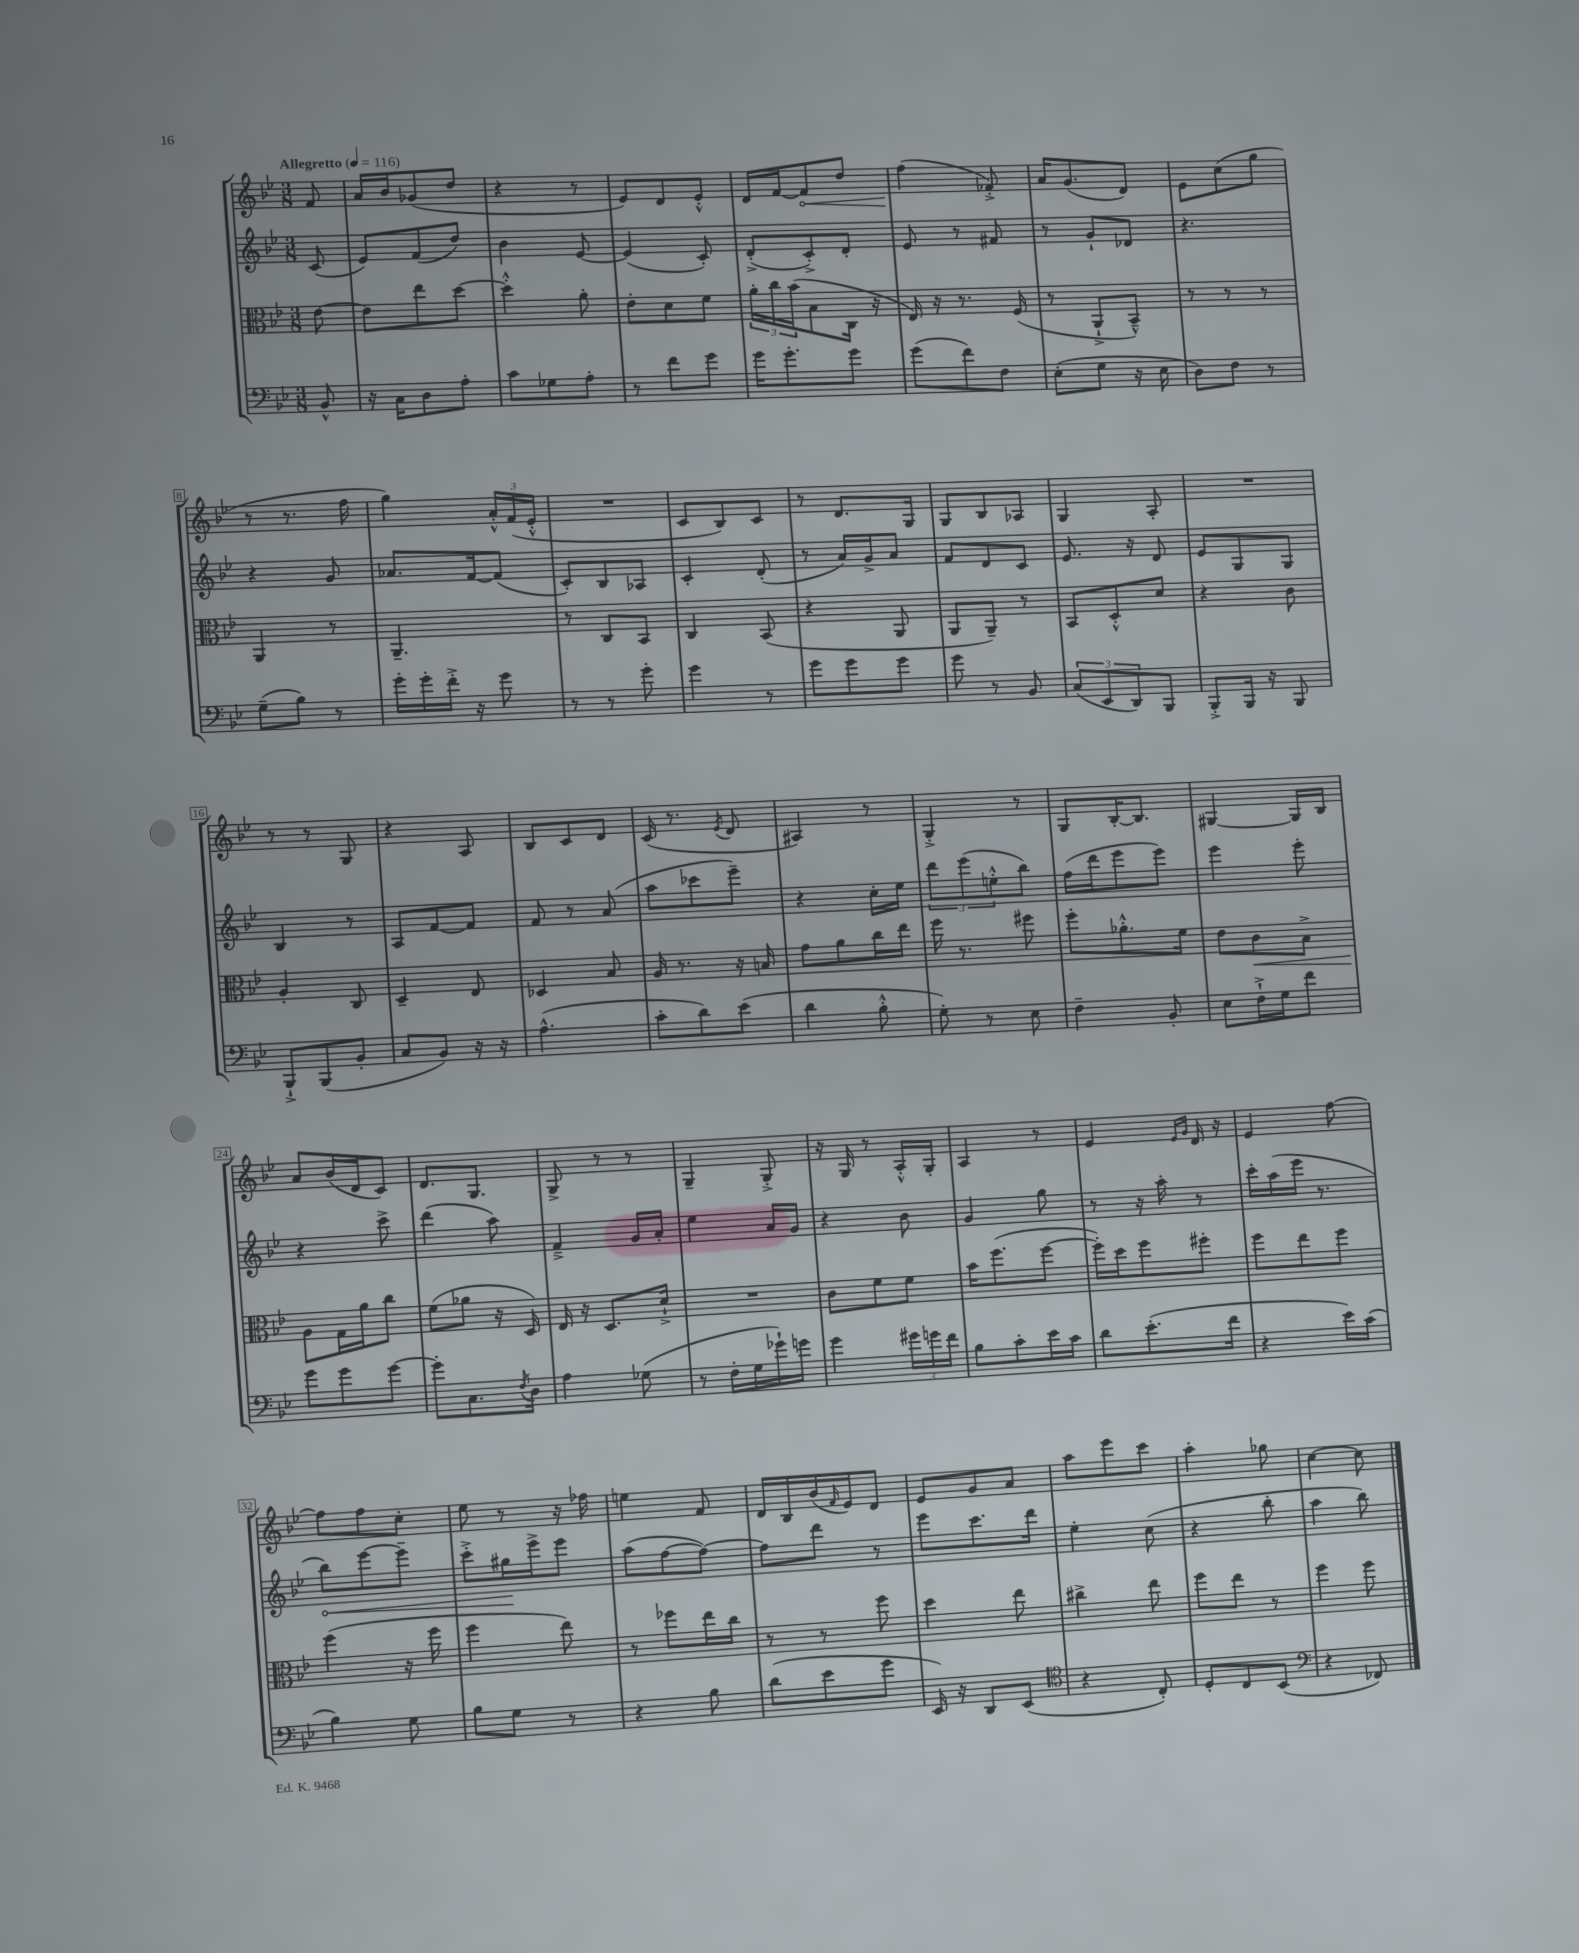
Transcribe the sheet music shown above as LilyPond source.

<<
\new StaffGroup <<
\new Staff = "s0" {
    \clef treble \key bes \major \numericTimeSignature \time 3/8 \partial 8 \tempo "Allegretto" 4 = 116
    f'8 |
    a'16 bes'16 ges'8( d''8 |
    r4 r8 |
    ees'8) d'8 ees'8-.-^ |
    d'16 f'16~ \once \override Hairpin.circled-tip = ##t f'8\< d''8 |
    f''4\!( fes'8-.->) |
    a'16 g'8.( d'8) |
    ees'8 c''8( g''8 |
    r8 r8. f''16 |
    g''4) \tuplet 3/2 { a'16-.-^ f'16( ees'16-.-^ } |
    R4. |
    c'8 bes8) c'8 |
    r8 d'8. g16 |
    g8 bes8 aes8 |
    g4 a8-. |
    R4. |
    r8 r8 g8 |
    r4 a8 |
    bes8 c'8 d'8 |
    c'16( r8. \acciaccatura { ees'8 } d'8 |
    ais4) r8 |
    g4-.-> r8 |
    g8 bes16~-. bes8. |
    gis4~ gis16 bes16 |
    a'8 bes'16( d'16 c'8) |
    d'8. g8. |
    g8-> r8 r8 |
    g4-- g8-.-> |
    r16 g16 r8 a16-.-^ g16-. |
    a4 r8 |
    ees'4 \grace { ees'16 g'16 } d'16 r16 |
    ees'4 f''8~ |
    f''8 f''8 c''8-. |
    ees''8 r8 r16 fes''16 |
    e''4 f'8 |
    d'16 bes16 bes'16( \grace { f'16 } ees'16) d'8 |
    ees'8 g'8 a'8 |
    a''8 ees'''8 c'''8 |
    a''4-. ges''8 |
    c''4~ c''8 \bar "|." |
}
\new Staff = "s1" {
    \clef treble \key bes \major \numericTimeSignature \time 3/8 \partial 8
    c'8( |
    ees'8) f'8( d''8) |
    bes'4 ees'8~ |
    ees'4( c'8-.) |
    d'8-.->( c'8-.->) d'8-. |
    ees'8 r8 fis'8 |
    r8 g'8-! des'8 |
    r4. |
    r4 g'8 |
    aes'8. f'16~ f'8( |
    c'8-.) bes8 aes8 |
    c'4-. d'8-.( |
    r8 a'16) g'16-> a'8 |
    f'8 d'8 c'8 |
    ees'8. r16 d'8 |
    ees'8 g8 g8 |
    bes4 r8 |
    a8 f'8~ f'8 |
    f'8 r8 a'8( |
    a''8 ces'''8 ees'''8--) |
    r4 c''16-. ees''16 |
    \tuplet 3/2 { d'''8 ees'''8( e''8-.-^ } bes''8) |
    f''16( d'''16 ees'''8 ees'''8) |
    ees'''4 ees'''8-. |
    r4 c'''8-> |
    d'''4( a''8) |
    f'4---> g'16 a'16-. |
    ees''4 a'16 g'16 |
    r4 bes'8 |
    g'4 g''8 |
    r8 r16 a''16-. r8 |
    c'''16-. a''16( ees'''16 r8. |
    \once \override Hairpin.circled-tip = ##t bes''8\<) ees'''8~ ees'''8-- |
    c'''8-.-> gis''16\! ees'''16-> ees'''8 |
    a''8( f''8~ f''8~) |
    f''8 d'''8 r8 |
    ees'''8 c'''8. d'''16 |
    ees''4-. c''8( |
    r4 bes''8-. |
    a''4 bes''8) \bar "|." |
}
\new Staff = "s2" {
    \clef alto \key bes \major \numericTimeSignature \time 3/8 \partial 8
    ees'8~ |
    ees'8 ees''8 d''8~ |
    d''4-.-^ a'8-. |
    ees'8-. d'8 f'8 |
    \tuplet 3/2 { a'16-. c''16 bes'16( } bes8 c16 r16 |
    ees16) r16 r8. f16( |
    r8 a,8-!-> bes,8---^) |
    r8 r8 r8 |
    a,4 r8 |
    a,4.-- |
    r8 c8 bes,8 |
    c4 bes,8( |
    r4 a,8 |
    a,8 a,8--) r8 |
    bes,8 d8-.-^ d'8 |
    r4 c'8 |
    a4-. c8 |
    d4-- ees8 |
    des4 bes8 |
    a16 r8. r16 b16 |
    g'8 a'8 c''16 ees''16 |
    f''16 r8. fis''8 |
    f''8-. aes'8.-.-^ f'16 |
    ees'8 c'8\< bes8-> |
    a8\! g16 a'16 c''8 |
    f'8( aes'8 r16 d16) |
    ees16 r16 d8. d'16-!-> |
    R4. |
    c'8 f'8 f'8 |
    bes'16 f''8.( f''8~ |
    f''16-.) d''16 f''8 fis''8-. |
    f''8 ees''8 f''8 |
    f''4( r16 f''16 |
    f''4 ees''8) |
    r8 fes''8 ees''16 c''16 |
    r8 r8 f''8 |
    d''4 ees''8 |
    cis''4-> ees''8 |
    f''8 ees''8 r8 |
    f''4 f''8 \bar "|." |
}
\new Staff = "s3" {
    \clef bass \key bes \major \numericTimeSignature \time 3/8 \partial 8
    bes,8-^ |
    r16 c16 d8 a8-. |
    c'8 ges8 a8-. |
    r8 f'8 g'8 |
    g'16 g'8.-. g'8 |
    g'8( f'8) f8 |
    ees8-.( g8 r16 ees16 |
    d8) f8 r8 |
    g8--( bes8) r8 |
    g'16-. g'16-. f'16-.-> r16 g'8 |
    r8 r8 g'8-. |
    g'4 r8 |
    g'8 g'8 g'8 |
    g'8 r8 bes,8 |
    \tuplet 3/2 { c8( ees,8 d,8) } bes,,8 |
    bes,,8-.-> bes,,16 r16 bes,,8 |
    bes,,8-!-> bes,,8( bes,8-. |
    c8 bes,8) r16 r16 |
    a4.-^( |
    c'8-. d'8) ees'8( |
    d'4 bes8-.-^ |
    g8-.) r8 ees8 |
    f4-- bes,8-. |
    ees8 f16-!-> g16 f'8 |
    g'8 g'8 g'8~ |
    g'8-. c8. \acciaccatura { f8 } d16 |
    a4 ges8( |
    r8 f16-. g16 ges'16-!) g'16 |
    g'4 \tuplet 3/2 { gis'16 g'16 f'16 } |
    bes8 c'8-. ees'16 c'16 |
    d'8 ees'8.-.( f'16 |
    r4 ees'16) c'16( |
    bes4) g8 |
    bes8 g8 r8 |
    r4 bes8 |
    d'8( ees'8 g'8 |
    ees,16) r16 d,8 ees,8( |
    \clef tenor r4 c8-.) |
    d8-. c8 bes,8( |
    \clef bass r4 fes,8) \bar "|." |
}
>>
>>
\layout { \context { \Score \override BarNumber.stencil = #(make-stencil-boxer 0.1 0.3 ly:text-interface::print) } }
